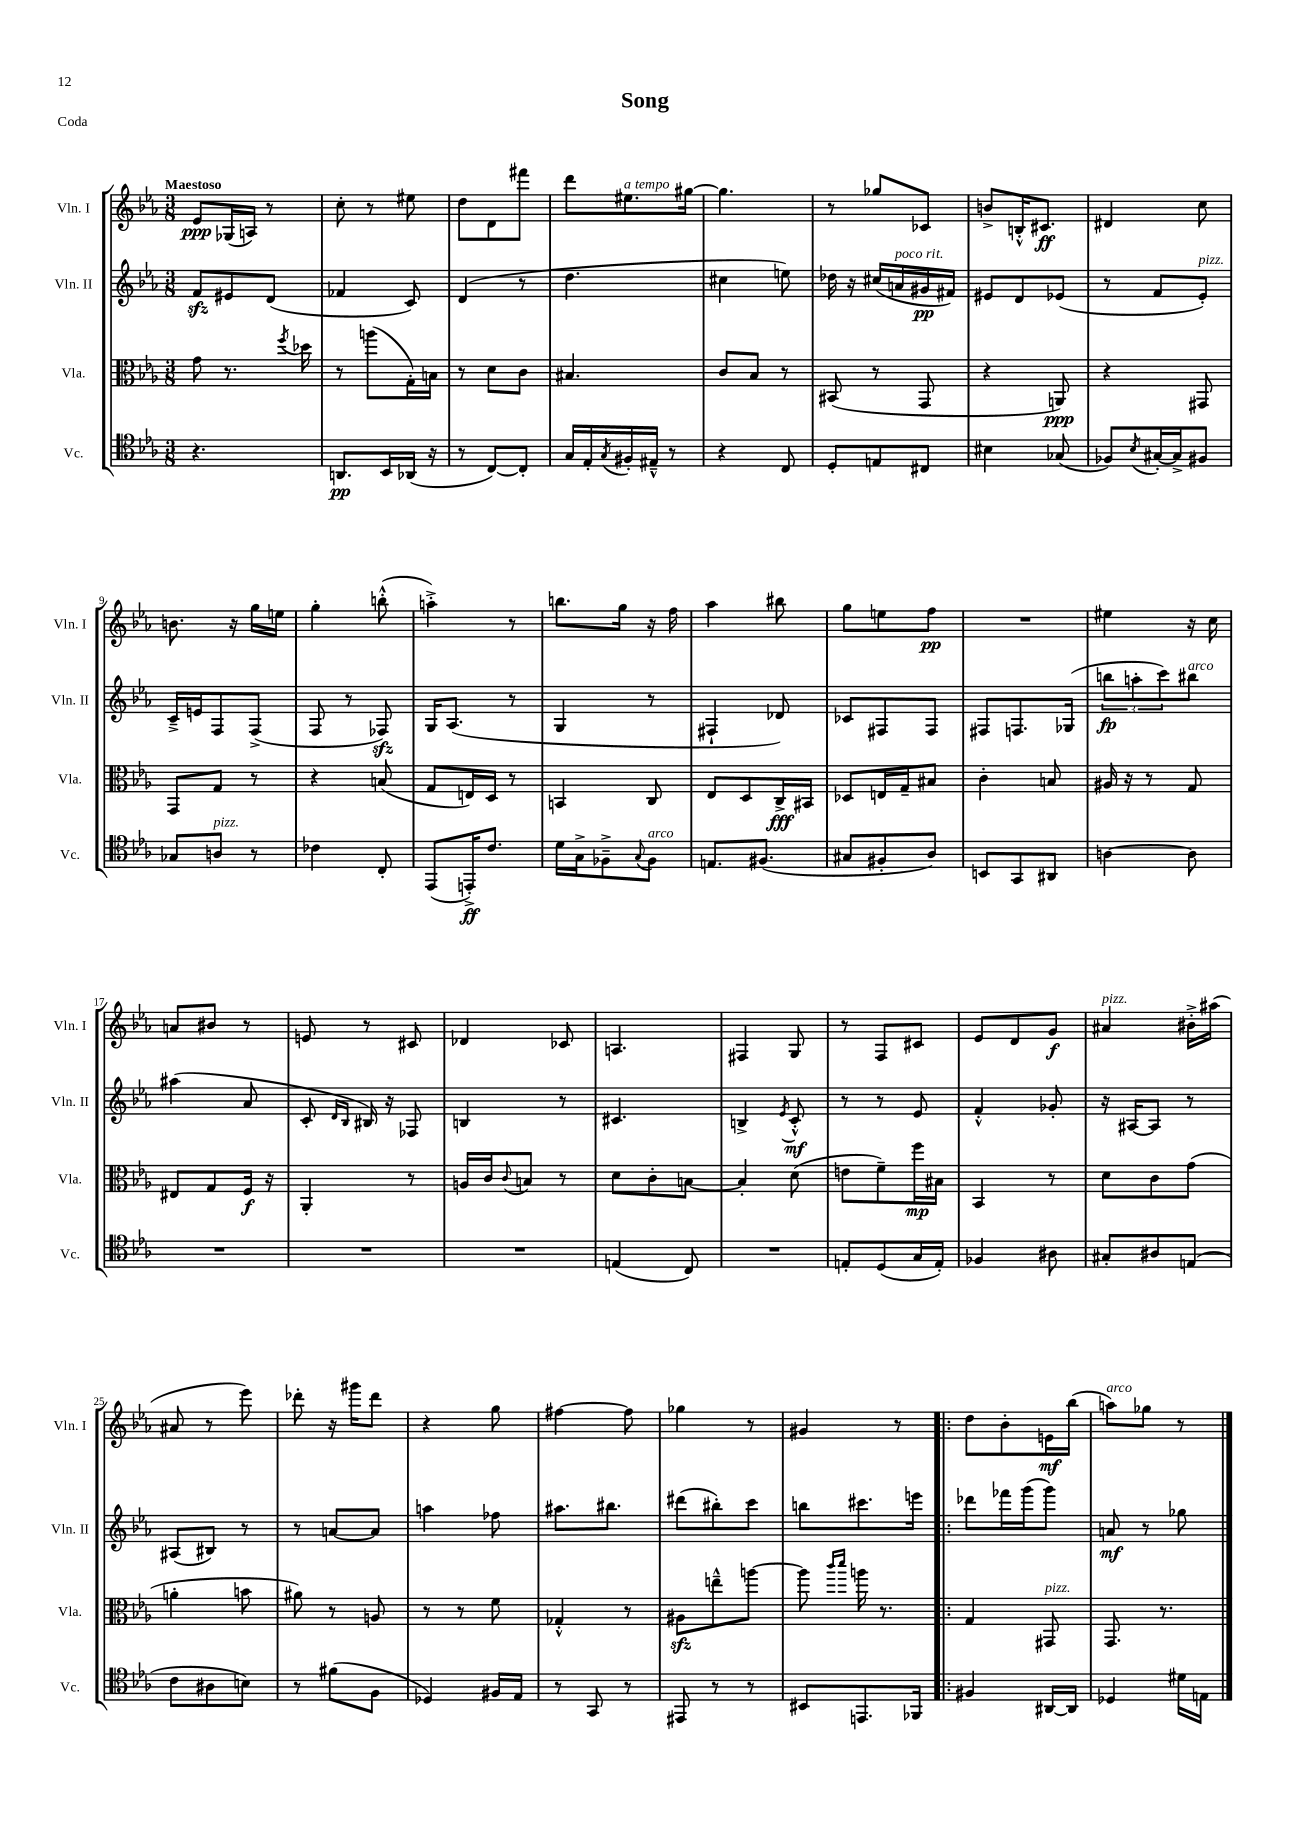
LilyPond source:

\header { title = "Song" piece = "Coda" }
<<
\new StaffGroup <<
\new Staff = "s0" \with { instrumentName = "Vln. I" shortInstrumentName = "Vln. I" } {
    \clef treble \key ees \major \numericTimeSignature \time 3/8 \tempo "Maestoso"
    ees'8\ppp ges16( a16) r8 |
    c''8-. r8 eis''8 |
    d''8 d'8 fis'''8 |
    d'''8 eis''8.^\markup { \italic "a tempo" } gis''16~ |
    gis''4. |
    r8 ges''8 ces'8 |
    b'8-> b16-.-^ cis'8.\ff |
    dis'4 c''8 |
    b'8. r16 g''16 e''16 |
    g''4-. b''8-.-^( |
    a''4-.->) r8 |
    b''8. g''16 r16 f''16 |
    aes''4 bis''8 |
    g''8 e''8 f''8\pp |
    R4. |
    eis''4 r16 c''16 |
    a'8 bis'8 r8 |
    e'8 r8 cis'8 |
    des'4 ces'8 |
    a4. |
    fis4 g8 |
    r8 f8 cis'8 |
    ees'8 d'8 g'8\f |
    ais'4^\markup { \italic "pizz." } bis'16-.-> ais''16( |
    ais'8 r8 ees'''8) |
    des'''8-. r16 gis'''16 des'''8 |
    r4 g''8 |
    fis''4~ fis''8 |
    ges''4 r8 |
    gis'4 r8 |
    \bar ".|:" d''8 bes'8-. e'16\mf bes''16( |
    a''8^\markup { \italic "arco" }) ges''8 r8 \bar "|." |
}
\new Staff = "s1" \with { instrumentName = "Vln. II" shortInstrumentName = "Vln. II" } {
    \clef treble \key ees \major \numericTimeSignature \time 3/8
    f'8\sfz eis'8 d'8( |
    fes'4 c'8) |
    d'4( r8 |
    d''4. |
    cis''4 e''8) |
    des''16 r16 cis''16( a'16^\markup { \italic "poco rit." } gis'16\pp fis'16) |
    eis'8 d'8 ees'8( |
    r8 f'8 ees'8-.^\markup { \italic "pizz." }) |
    c'16---> e'16 f8 f8->( |
    f8 r8 fes8\sfz) |
    g16 aes8.( r8 |
    g4 r8 |
    fis4-! des'8) |
    ces'8 fis8 fis8 |
    fis8 f8. ges16( |
    \tuplet 3/2 { b''8\fp a''8-. c'''8) } bis''8^\markup { \italic "arco" } |
    ais''4( aes'8 |
    c'8-. \grace { d'16 bes16 } bis16) r16 fes8 |
    b4 r8 |
    cis'4. |
    b4-> \acciaccatura { ees'8 } c'8-.-^\mf |
    r8 r8 ees'8 |
    f'4-.-^ ges'8-. |
    r16 ais16~ ais8 r8 |
    ais8( bis8) r8 |
    r8 a'8~ a'8 |
    a''4 fes''8 |
    ais''8. bis''8. |
    dis'''8( bis''8-.) c'''8 |
    b''8 cis'''8. e'''16 |
    \bar ".|:" des'''8 fes'''16 g'''16( g'''8) |
    a'8\mf r8 ges''8 \bar "|." |
}
\new Staff = "s2" \with { instrumentName = "Vla." shortInstrumentName = "Vla." } {
    \clef alto \key ees \major \numericTimeSignature \time 3/8
    g'8 r8. \acciaccatura { f''8 } des''16 |
    r8 a''8( g16-.) b16 |
    r8 d'8 c'8 |
    bis4. |
    c'8 bes8 r8 |
    bis,8( r8 g,8 |
    r4 a,8\ppp) |
    r4 gis,8 |
    g,8 g8 r8 |
    r4 b8( |
    g8 e16) d16 r8 |
    b,4 c8 |
    ees8 d8 c16->\fff bis,16 |
    des8 e16 g16-- bis8 |
    c'4-. b8 |
    ais16 r16 r8 g8 |
    eis8 g8 f16\f r16 |
    aes,4-. r8 |
    a16 c'16 \appoggiatura { c'8 } b8 r8 |
    d'8 c'8-. b8~ |
    b4-. d'8( |
    e'8 f'8--) f''16\mp bis16 |
    bes,4 r8 |
    d'8 c'8 g'8( |
    a'4-. b'8 |
    ais'8) r8 a8 |
    r8 r8 f'8 |
    ges4-.-^ r8 |
    ais8\sfz e''8---^ a''8~ |
    a''8 \grace { c'''16 d'''16 } a''16 r8. |
    \bar ".|:" g4 gis,8^\markup { \italic "pizz." } |
    g,8. r8. \bar "|." |
}
\new Staff = "s3" \with { instrumentName = "Vc." shortInstrumentName = "Vc." } {
    \clef tenor \key ees \major \numericTimeSignature \time 3/8
    r4. |
    a,8.\pp bes,16 aes,16( r16 |
    r8 c8~) c8-. |
    g16 ees16-. \acciaccatura { g8 } fis16-. eis16---^ r8 |
    r4 c8 |
    d8-. e8 cis8 |
    bis4 ges8( |
    fes8) \acciaccatura { bes8 } gis16~-. gis16-> fis8 |
    ges8 a8^\markup { \italic "pizz." } r8 |
    ces'4 c8-. |
    ees,8( e,16-.->\ff) c'8. |
    d'16 g16-> fes8---> \appoggiatura { g8 } fes8^\markup { \italic "arco" } |
    e8. fis8.( |
    gis8 fis8-. aes8) |
    b,8 g,8 ais,8 |
    a4~ a8 |
    R4. |
    R4. |
    R4. |
    e4( c8) |
    R4. |
    e8-. d8( g16 e16-.) |
    fes4 ais8 |
    gis8-. ais8 e8( |
    c'8 ais8 b8) |
    r8 fis'8( f8 |
    des4) fis16 ees16 |
    r8 g,8 r8 |
    eis,8 r8 r8 |
    bis,8 e,8. fes,16 |
    \bar ".|:" fis4 ais,16~ ais,16 |
    des4 dis'16 e16 \bar "|." |
}
>>
>>
